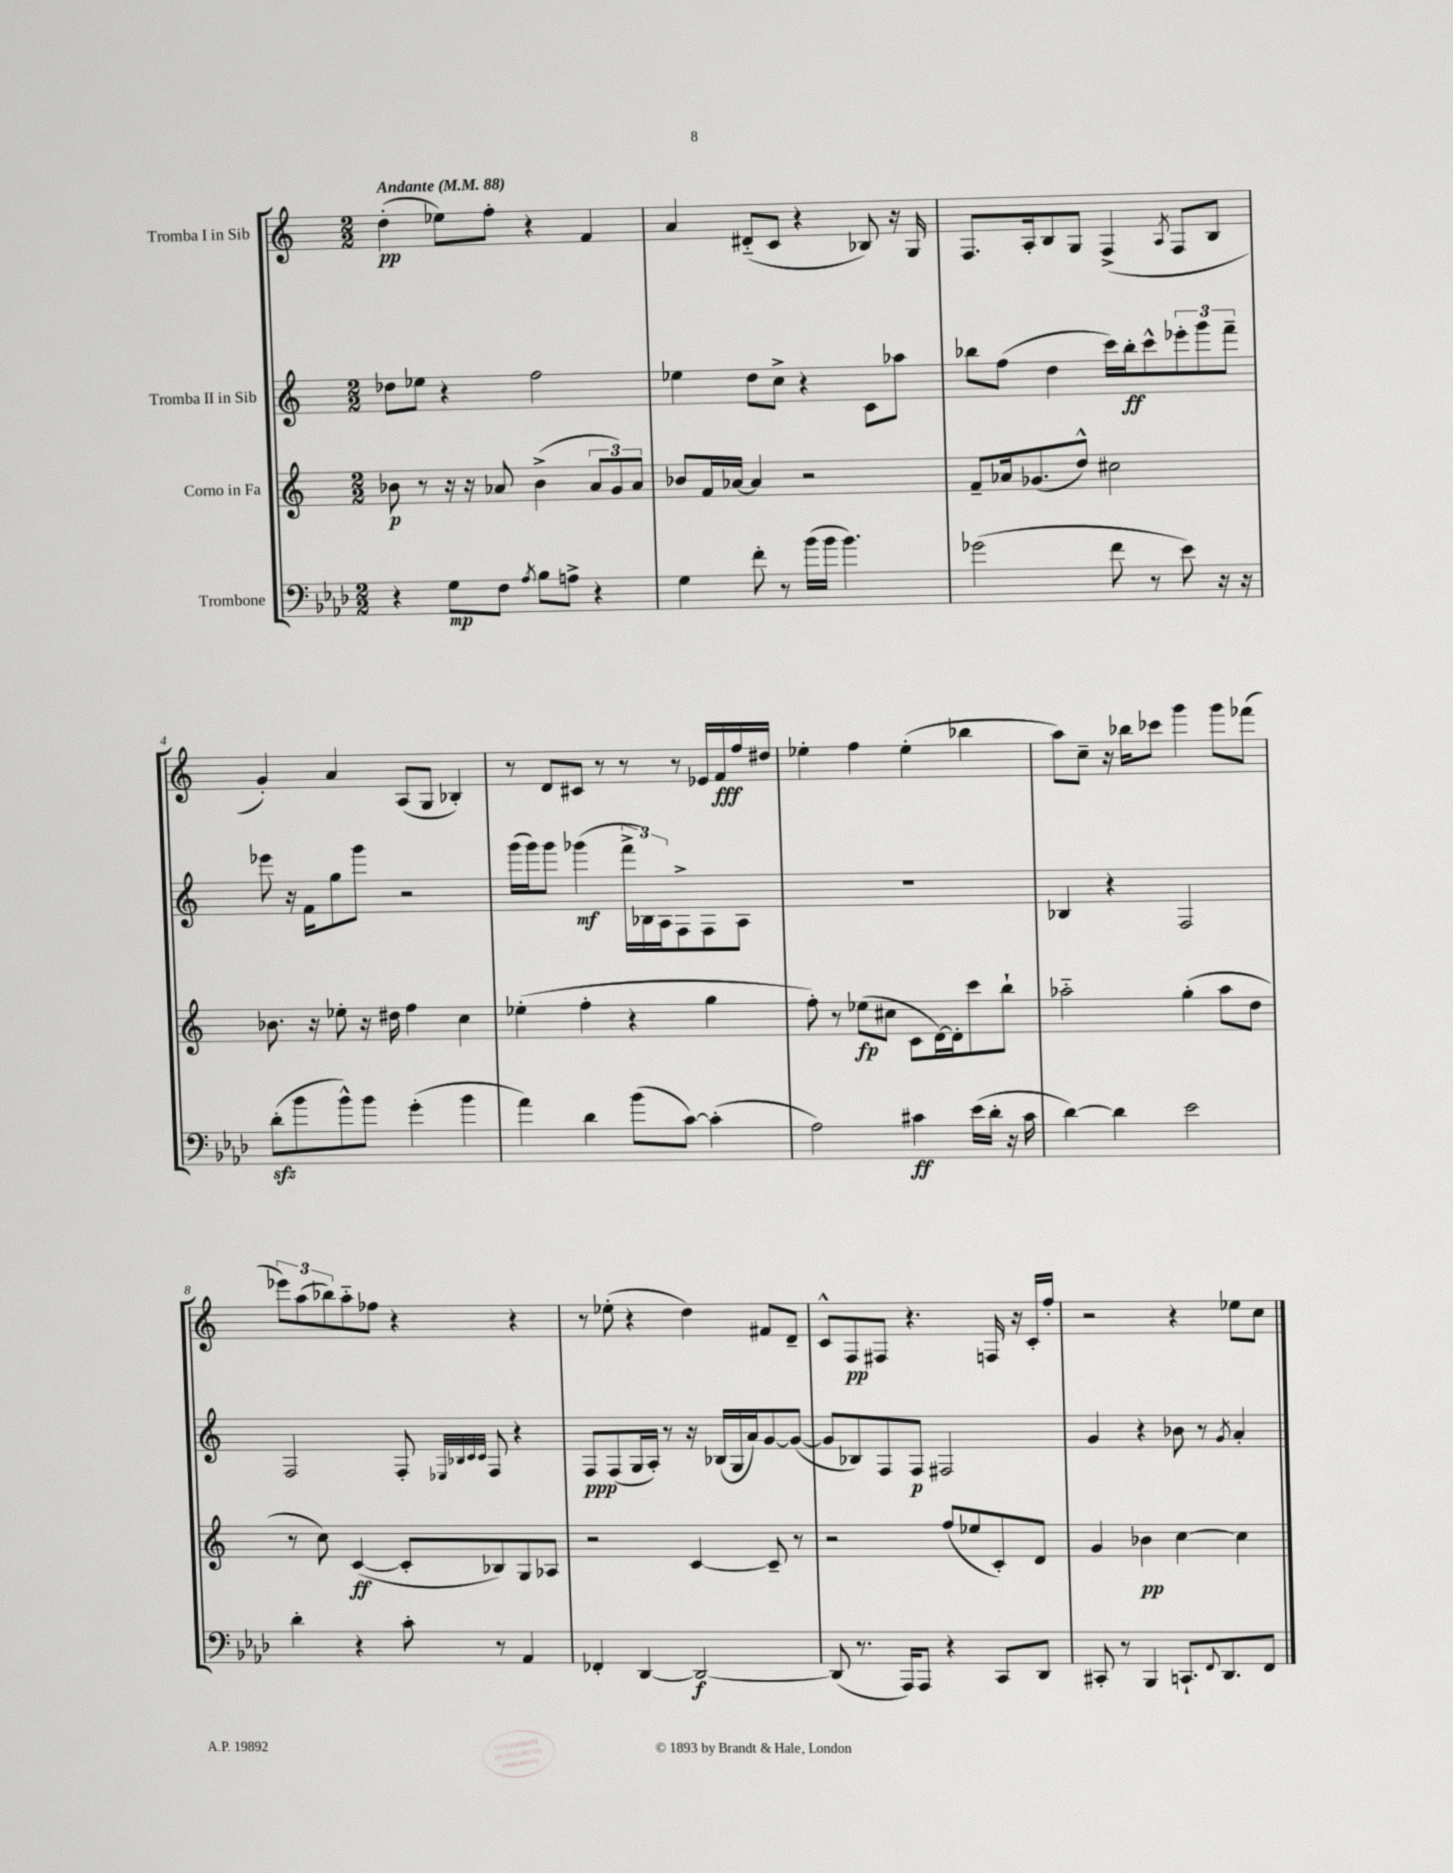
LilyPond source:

<<
\new StaffGroup <<
\new Staff = "s0" \with { instrumentName = "Tromba I in Sib" } {
    \clef treble \key c \major \numericTimeSignature \time 2/2 \tempo "Andante" 4 = 88
    d''4-.\pp( ees''8) f''8-. r4 f'4 |
    a'4 dis'8-_( c'8 r4 bes8) r16 g16 |
    f8. a16-. b8 g8 f4->( \acciaccatura { a8 } f8 b8 |
    g'4-.) a'4 a8( g8 bes4-.) |
    r8 d'8 cis'8 r8 r8 r8 ees'16 f'16\fff f''16 dis''16 |
    ees''4-. f''4 ees''4-.( bes''4 |
    a''8) c''8-- r16 bes''16 ces'''8 g'''4 g'''8 fes'''8( |
    \tuplet 3/2 { ees'''8) a''8( bes''8) } a''8-_ fes''8 r4 r4 |
    r8 ees''8-.( r4 d''4) fis'8 d'8-- |
    c'8-^ f8\pp fis8 r4. f16 r16 c'16-. f''16-. |
    r2 r4 ees''8 c''8 \bar "|." |
}
\new Staff = "s1" \with { instrumentName = "Tromba II in Sib" } {
    \clef treble \key c \major \numericTimeSignature \time 2/2
    des''8 ees''8 r4 f''2 |
    ees''4 d''8 c''8-> r4 c'8 aes''8 |
    bes''8 f''8( d''4 c'''16) bes''16-.\ff c'''8-^ \tuplet 3/2 { ees'''8-. g'''8 f'''8-- } |
    ees'''8 r16 f'16 g''8 g'''8 r2 |
    g'''16( g'''16) g'''8 ges'''4\mf( \tuplet 3/2 { f'''16-> bes16) a16 } f8-> f8 a8 |
    R1 |
    bes4 r4 f2 |
    f2 f8-. \grace { ees32 bes32 c'32 c'32 } f8 r4 |
    f8\ppp f8( g16 a16-.) r8 r16 bes16( g16 a'16) g'8~ g'8~( |
    g'8 bes8) f8 f8\p fis2 |
    g'4 r4 bes'8 r8 \acciaccatura { g'8 } a'4-. \bar "|." |
}
\new Staff = "s2" \with { instrumentName = "Corno in Fa" } {
    \clef treble \key c \major \numericTimeSignature \time 2/2
    bes'8\p r8 r16 r16 aes'8 bes'4->( \tuplet 3/2 { aes'8 g'8) aes'8 } |
    bes'8 f'16 aes'16~ aes'4 r2 |
    f'8-- aes'16 ges'8.( d''8-^) cis''2 |
    bes'8. r16 ees''8-. r16 dis''16 f''4 c''4 |
    ees''4-.( f''4-. r4 g''4 |
    f''8-.) r8 ees''8\fp( cis''8 c'8 d'16~) d'16-. c'''8 b''8-! |
    aes''2-_ g''4-.( aes''8 d''8 |
    r8 c''8) c'4~\ff( c'8-. bes8) g8 aes8 |
    r2 c'4~ c'8-- r8 |
    r2 f''8( ees''8 c'8-.) d'8 |
    g'4 bes'4\pp c''4~ c''4 \bar "|." |
}
\new Staff = "s3" \with { instrumentName = "Trombone" } {
    \clef bass \key aes \major \numericTimeSignature \time 2/2
    r4 g8\mp f8 \acciaccatura { aes8 } bes8 a8-> r4 |
    g4 f'8-. r8 bes'16( bes'16 bes'4.) |
    ges'2( f'8 r8 ees'8) r16 r16 |
    des'8-.\sfz( bes'8 bes'8-^) bes'8 g'4-.( bes'4 |
    aes'4) des'4 bes'8( c'8~) c'4-.( |
    aes2) cis'4\ff ees'16( des'16-. r16 cis'16 |
    des'4~) des'4 ees'2 |
    des'4-. r4 c'8-. r8 aes,4 |
    fes,4-. des,4~ des,2~\f |
    des,8( r8. aes,,16) aes,,8 r4 c,8 des,8 |
    cis,8-. r8 bes,,4 c,8.-! \appoggiatura { f,8 } des,8. f,8 \bar "|." |
}
>>
>>
